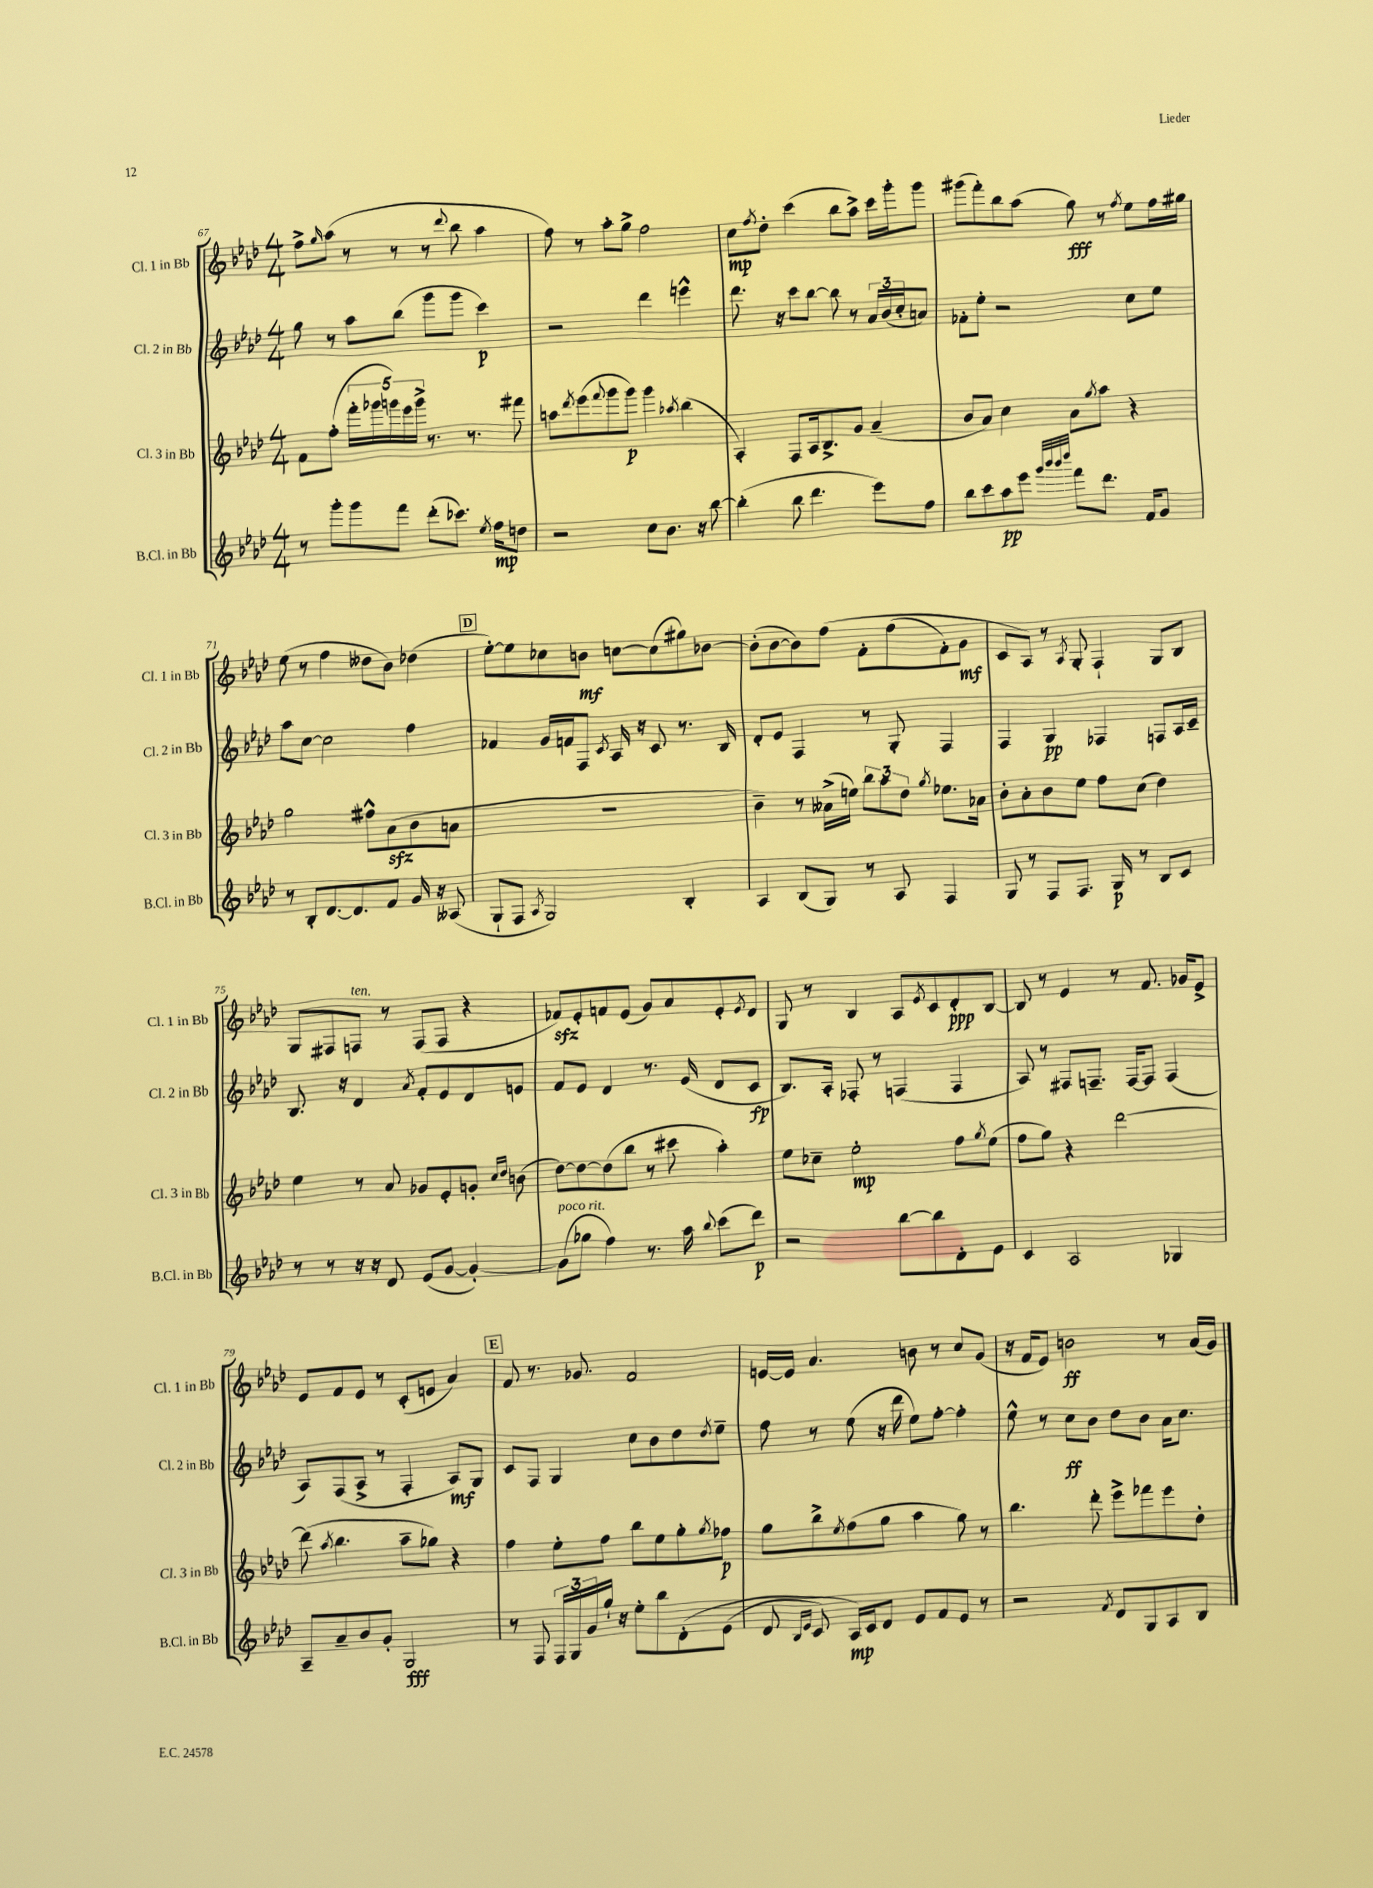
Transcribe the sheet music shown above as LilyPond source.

<<
\new StaffGroup <<
\new Staff = "s0" \with { instrumentName = "Cl. 1 in Bb" shortInstrumentName = "Cl. 1 in Bb" } {
    \clef treble \key aes \major \numericTimeSignature \time 4/4
    f''8-> \grace { g''16 } aes''8( r8 r8 r8 \appoggiatura { des'''8 } bes''8 aes''4 |
    f''8) r8 aes''8-. g''8-> f''2 |
    c''8\mp \acciaccatura { f''8 } des''8-. c'''4( bes''8 aes''8->) c'''16 g'''16-. g'''8 |
    gis'''8( f'''8-.) bes''8 aes''8( g''8\fff) r8 \acciaccatura { f''8 } ees''8 f''16 gis''16 |
    ees''8( r8 f''4 deses''8 bes'8) des''4( |
    \mark \markup { \box "D" } ees''8~-.) ees''8 ces''8 b'8\mf c''8~ c''8( gis''8) bes'8~ |
    bes'8-.( bes'8~ bes'8) f''8\( f'8-. f''8( f'8-.) g'8\mf |
    c'8 aes8\) r8 \acciaccatura { aes8 } g8-. f4-! g8 bes8 |
    g8 fis8 f8^\markup { \italic "ten." } r8 f8( f8 r4 |
    fes'8\sfz) ees'8-. f'8 ees'8( g'8) aes'8 ees'8-. \acciaccatura { ees'8 } des'8 |
    g8 r8 bes4 aes8 \acciaccatura { ees'8 } c'8 des'8-.\ppp bes8~ |
    bes8 r8 ees'4 r8 f'8. ges'16 ees'8-> |
    ees'8 f'8 ees'8 r8 c'8-.( e'8 aes'4) |
    \mark \markup { \box "E" } f'8 r8. ges'8. f'2 |
    e'16~ e'16 aes'4. b'8 r8 c''8 g'8( |
    r16 f'16 ees'8) b'2\ff r8 aes'16( g'16) \bar "|." |
}
\new Staff = "s1" \with { instrumentName = "Cl. 2 in Bb" shortInstrumentName = "Cl. 2 in Bb" } {
    \clef treble \key aes \major \numericTimeSignature \time 4/4
    g''8 r8 aes''8 bes''8( g'''8 g'''8 c'''4\p) |
    r2 des'''4 e'''4-^ |
    des'''8. r16 c'''8 bes''8~ bes''8 r8 \tuplet 3/2 { aes'16 bes'16( c''16-. } a'8) |
    fes'8-. ees''8-. r2 c''8 ees''8 |
    aes''8 c''8~ c''2 f''4 |
    \mark \markup { \box "D" } fes'4 g'16 f'16 f8 \acciaccatura { c'8 } aes16 r16 c'8 r8. bes16 |
    des'8-. ees'8 f4 r8 g8-. f4 |
    f4 g4\pp fes4 f8 aes16 c'16-- |
    bes8. r16 des'4 \acciaccatura { aes'8 } f'8-. ees'8 des'8 e'8 |
    f'8 ees'8 des'4 r8. ees'16( des'8 c'8\fp |
    bes8.) aes16-. fes8-. r8 f4( f4 |
    aes8) r8 fis8 f8.-- f16~ f8 f4( |
    aes8) f8( aes8-> r8 f4-. aes8\mf) g8 |
    \mark \markup { \box "E" } c'8 f8 g4 c''8 bes'8 des''8 \acciaccatura { des''8 } ees''8-- |
    f''8 r8 ees''8( r16 des'''16 ees''8) f''8~-. f''4-. |
    ees''8-^ r8 c''8\ff bes'8 des''8 bes'8 aes'16 c''8. \bar "|." |
}
\new Staff = "s2" \with { instrumentName = "Cl. 3 in Bb" shortInstrumentName = "Cl. 3 in Bb" } {
    \clef treble \key aes \major \numericTimeSignature \time 4/4
    f'8 f''8-.( \tuplet 5/4 { f'''16-. ges'''16 g'''16) ees'''16 g'''16-> } r8. r8. fis'''8 |
    a''8 \acciaccatura { des'''8 } ees'''8( \appoggiatura { f'''8 } g'''8 g'''8\p) g'''4 \acciaccatura { aes''8 } bes''4( |
    aes4-.) f8 aes16 bes8.-> g'8 aes'4--( |
    bes'8 aes'8) c''4 aes'8 \acciaccatura { g''8 } aes''8 r4 |
    g''2 fis''8-^ aes'8\sfz( bes'8 a'8 |
    \mark \markup { \box "D" } R1 |
    bes'4--) r8 aeses'16->( e''16) \tuplet 3/2 { bes''8 aes''8 des''8 } \acciaccatura { g''8 } ees''8. aes'16 |
    bes'8-. aes'8-. bes'8 ees''8 f''8 c''8( des''4) |
    ees''4 r8 aes'8 ges'8 ees'8-. g'8-. \grace { c''16 des''16 } b'8( |
    des''8~) des''8~ des''8( bes''8 r8 cis'''8 aes''4-.) |
    ees''8 ces''8-- ees''2-.\mp f''8 \acciaccatura { g''8 } ees''8( |
    f''8 g''8) r4 des'''2~ |
    des'''8( \acciaccatura { aes''8 } bes''4. aes''8-- ges''8) r4 |
    \mark \markup { \box "E" } f''4 ees''8-. f''8 bes''8 ees''8 g''8-. \acciaccatura { g''8 } fes''8\p |
    g''8 bes''8-> \acciaccatura { ees''8 } f''8( g''8 aes''4 g''8) r8 |
    bes''4. des'''8-. ees'''8-> fes'''8 ees'''8 des''8-. \bar "|." |
}
\new Staff = "s3" \with { instrumentName = "B.Cl. in Bb" shortInstrumentName = "B.Cl. in Bb" } {
    \clef treble \key aes \major \numericTimeSignature \time 4/4
    r8 g'''8-. g'''8 f'''8 des'''8-.( ces'''8.) \acciaccatura { ees''8 } f''16\mp d''8 |
    r2 c''8 bes'8. r16 bes''8~ |
    bes''4-.( bes''8 des'''4. ees'''8) f''8 |
    bes''8 c'''8 aes''8\pp ees'''8 \grace { g'''32 bes'''32 bes'''32 des''''32 } f'''8 des'''8. f'16 g'8 |
    r8 bes8-. des'8.~ des'8. f'8 g'16 r16 aeses8( |
    \mark \markup { \box "D" } g8-! f8 \acciaccatura { aes8 } g2) bes4-. |
    aes4 bes8( g8) r8 aes8 f4 |
    g8 r8 f8 f8. g16\p r8 bes8 c'8 |
    r8 r8 r16 r16 des'8 ees'8( g'8~ g'4~-.) |
    g'8^\markup { \italic "poco rit." }( ges''8 f''4) r8. aes''16 \appoggiatura { bes''8 } c'''8( des'''8\p) |
    r2 bes''8~ bes''8 des'8-. ees'8 |
    c'4 aes2 ges4 |
    aes8-- aes'8-- bes'8 g'8-. g2\fff |
    \mark \markup { \box "E" } r8 f8 \tuplet 3/2 { f16 g16 g'16 } g''16-! r16 ees''8-. bes''8 des'8-.\( ees'8( |
    des'8 \grace { bes16 ees'16 } c'8) aes16\mp\) c'16 des'8 ees'8 f'8 ees'8 r8 |
    r2 \acciaccatura { f'8 } des'8 g8 aes8 bes8 \bar "|." |
}
>>
>>
\layout { \context { \Score currentBarNumber = #67 } }
